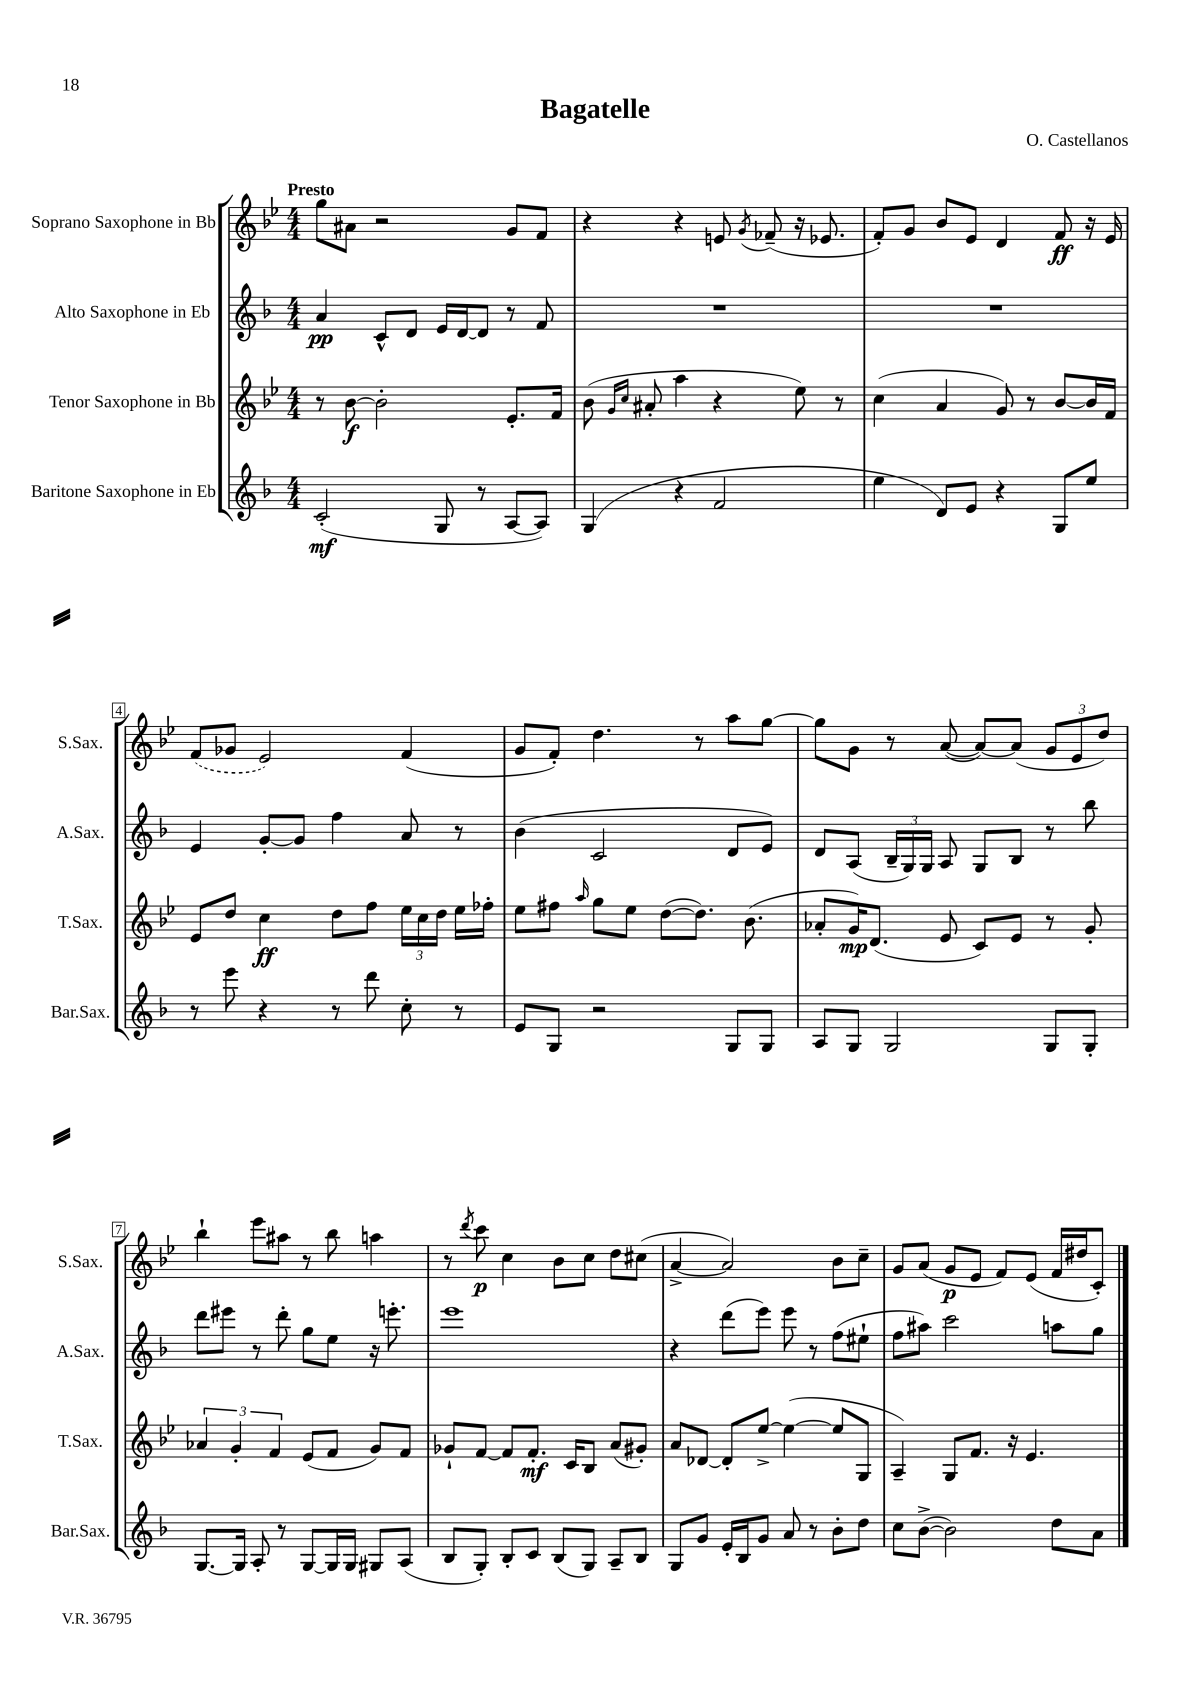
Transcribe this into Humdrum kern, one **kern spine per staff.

**kern	**dynam	**kern	**dynam	**kern	**dynam	**kern	**dynam
*part4	*part4	*part3	*part3	*part2	*part2	*part1	*part1
*staff4	*staff4	*staff3	*staff3	*staff2	*staff2	*staff1	*staff1
*I"Baritone Saxophone in Eb	*	*I"Tenor Saxophone in Bb	*	*I"Alto Saxophone in Eb	*	*I"Soprano Saxophone in Bb	*
*I'Bar.Sax.	*	*I'T.Sax.	*	*I'A.Sax.	*	*I'S.Sax.	*
*clefG2	*	*clefG2	*	*clefG2	*	*clefG2	*
*k[b-]	*	*k[b-e-]	*	*k[b-]	*	*k[b-e-]	*
*M4/4	*	*M4/4	*	*M4/4	*	*M4/4	*
=1	=1	=1	=1	=1	=1	=1	=1
!	!	!	!	!	!	!LO:TX:a:B:t=Presto	!
(2c'/	mf	8r	.	4a/	pp	8gg\L	.
.	.	[8b-\	f	.	.	8a#X\J	.
.	.	2b-'\]	.	8c^^/L	.	2r	.
.	.	.	.	8d/J	.	.	.
8G/	.	.	.	16e/LL	.	.	.
.	.	.	.	[16d/J	.	.	.
8r	.	.	.	8d/J]	.	.	.
[8A/L	.	8.e-'/L	.	8r	.	8g/L	.
8A/J])	.	.	.	8f/	.	8f/J	.
.	.	16f/Jk	.	.	.	.	.
=2	=2	=2	=2	=2	=2	=2	=2
(4G/	.	(8b-\	.	1r	.	4r	.
.	.	16qqg/LL	.	.	.	.	.
.	.	16qqcc/JJ	.	.	.	.	.
.	.	8a#X'/	.	.	.	.	.
4r	.	4aa\	.	.	.	4r	.
2f/	.	4r	.	.	.	8en/	.
.	.	.	.	.	.	8qg/	.
.	.	.	.	.	.	(8f-X~/	.
.	.	8ee-\)	.	.	.	16r	.
.	.	.	.	.	.	8.e-X/	.
.	.	8r	.	.	.	.	.
=3	=3	=3	=3	=3	=3	=3	=3
4ee\	.	(4cc\	.	1r	.	8f'/L)	.
.	.	.	.	.	.	8g/J	.
8d/L)	.	4a/	.	.	.	8b-/L	.
8e/J	.	.	.	.	.	8e-/J	.
4r	.	8g/)	.	.	.	4d/	.
.	.	8r	.	.	.	.	.
8G/L	.	[8b-/L	.	.	.	8f/	ff
8ee/J	.	16b-/L]	.	.	.	16r	.
.	.	16f/JJ	.	.	.	16e-/	.
!!LO:LB:g=z
=4	=4	=4	=4	=4	=4	=4	=4
8r	.	8e-/L	.	4e/	.	(8f/L	.
8eee\	.	8dd/J	.	.	.	8g-X/J	.
4r	.	4cc\	ff	[8g'/L	.	2e-/)	.
.	.	.	.	8g/J]	.	.	.
8r	.	8dd\L	.	4ff\	.	.	.
8ddd\	.	8ff\J	.	.	.	.	.
8cc'\	.	24ee-\LL	.	8a/	.	(4f/	.
.	.	24cc\	.	.	.	.	.
.	.	24dd\JJ	.	.	.	.	.
8r	.	16ee-\LL	.	8r	.	.	.
.	.	16ff-X'\JJ	.	.	.	.	.
=5	=5	=5	=5	=5	=5	=5	=5
8e/L	.	8ee-\L	.	(4b-\	.	8g/L	.
8G/J	.	8ff#X\J	.	.	.	8f'/J)	.
.	.	16qqaa/	.	.	.	.	.
2r	.	8gg\L	.	2c/	.	4.dd\	.
.	.	8ee-\J	.	.	.	.	.
.	.	([8dd\L	.	.	.	.	.
.	.	8.dd\J])	.	.	.	8r	.
8G/L	.	.	.	8d/L	.	8aa\L	.
.	.	(8.b-\	.	.	.	.	.
8G/J	.	.	.	8e/J)	.	[8gg\J	.
=6	=6	=6	=6	=6	=6	=6	=6
8A/L	.	8a-X'/L	.	8d/L	.	8gg\L]	.
8G/J	.	16g/K)	mp	(8A/J	.	8g\J	.
.	.	(8.d/J	.	.	.	.	.
2G/	.	.	.	24B-~/LL	.	8r	.
.	.	.	.	24G/)	.	.	.
.	.	.	.	24G/JJ	.	.	.
.	.	8e-/	.	8A/	.	([8a/	.
.	.	8c/L)	.	8G/L	.	8a/L_)	.
.	.	8e-/J	.	8B-/J	.	(8a/J]	.
8G/L	.	8r	.	8r	.	12g/L	.
.	.	.	.	.	.	12e-/	.
8G'/J	.	8g'/	.	8bb-\	.	.	.
.	.	.	.	.	.	12dd/J)	.
!!LO:LB:g=z
=7	=7	=7	=7	=7	=7	=7	=7
[8.G/L	.	6a-X/	.	8ddd\L	.	4bb-`\	.
.	.	.	.	8eee#X\J	.	.	.
.	.	6g'/	.	.	.	.	.
16G/Jk]	.	.	.	.	.	.	.
8A'/	.	.	.	8r	.	8eee-\L	.
.	.	6f/	.	.	.	.	.
8r	.	.	.	8ddd'\	.	8aa#X\J	.
[8G/L	.	(8e-/L	.	8gg\L	.	8r	.
16G/L]	.	8f/J	.	8ee\J	.	8bb-\	.
16G/JJ	.	.	.	.	.	.	.
8G#X/L	.	8g/L)	.	16r	.	4aan\	.
.	.	.	.	8.eeen'\	.	.	.
(8A/J	.	8f/J	.	.	.	.	.
=8	=8	=8	=8	=8	=8	=8	=8
8B-/L	.	8g-X`/L	.	1eee	.	8r	.
.	.	.	.	.	.	8qddd/	.
8G'/J)	.	[8f/J	.	.	.	8ccc\	p
8B-'/L	.	8f/L]	.	.	.	4cc\	.
8c/J	.	8.f'/J	mf	.	.	.	.
(8B-/L	.	.	.	.	.	8b-\L	.
.	.	16c/KL	.	.	.	.	.
8G/J)	.	8B-/J	.	.	.	8cc\J	.
8A~/L	.	(8a/L	.	.	.	8dd\L	.
8B-/J	.	8g#X'/J)	.	.	.	(8cc#X\J	.
=9	=9	=9	=9	=9	=9	=9	=9
8G/L	.	8a/L	.	4r	.	[4a^/	.
8g/J	.	[8d-X/J	.	.	.	.	.
16e'/LL	.	8d-'/L]	.	(8ddd\L	.	2a/])	.
16B-/J	.	.	.	.	.	.	.
8g/J	.	[8ee-^/J	.	8eee\J)	.	.	.
8a/	.	(4ee-\_	.	8eee\	.	.	.
8r	.	.	.	8r	.	.	.
8b-'\L	.	8ee-/L]	.	(8ff\L	.	8b-\L	.
8dd\J	.	8G/J	.	8ee#X`\J	.	8cc~\J	.
=10	=10	=10	=10	=10	=10	=10	=10
8cc\L	.	4A~/)	.	8ff\L	.	8g/L	.
([8b-^\J	.	.	.	8aa#X\J)	.	(8a/J	.
2b-\])	.	8G/L	.	2ccc\	.	8g/L	p
.	.	8.f/J	.	.	.	8e-/J	.
.	.	.	.	.	.	8f/L)	.
.	.	16r	.	.	.	.	.
.	.	4.e-/	.	.	.	(8e-/J	.
8dd\L	.	.	.	8aan\L	.	16f/LL	.
.	.	.	.	.	.	16dd#X/J	.
8a\J	.	.	.	8gg\J	.	8c'/J)	.
==	==	==	==	==	==	==	==
*-	*-	*-	*-	*-	*-	*-	*-
